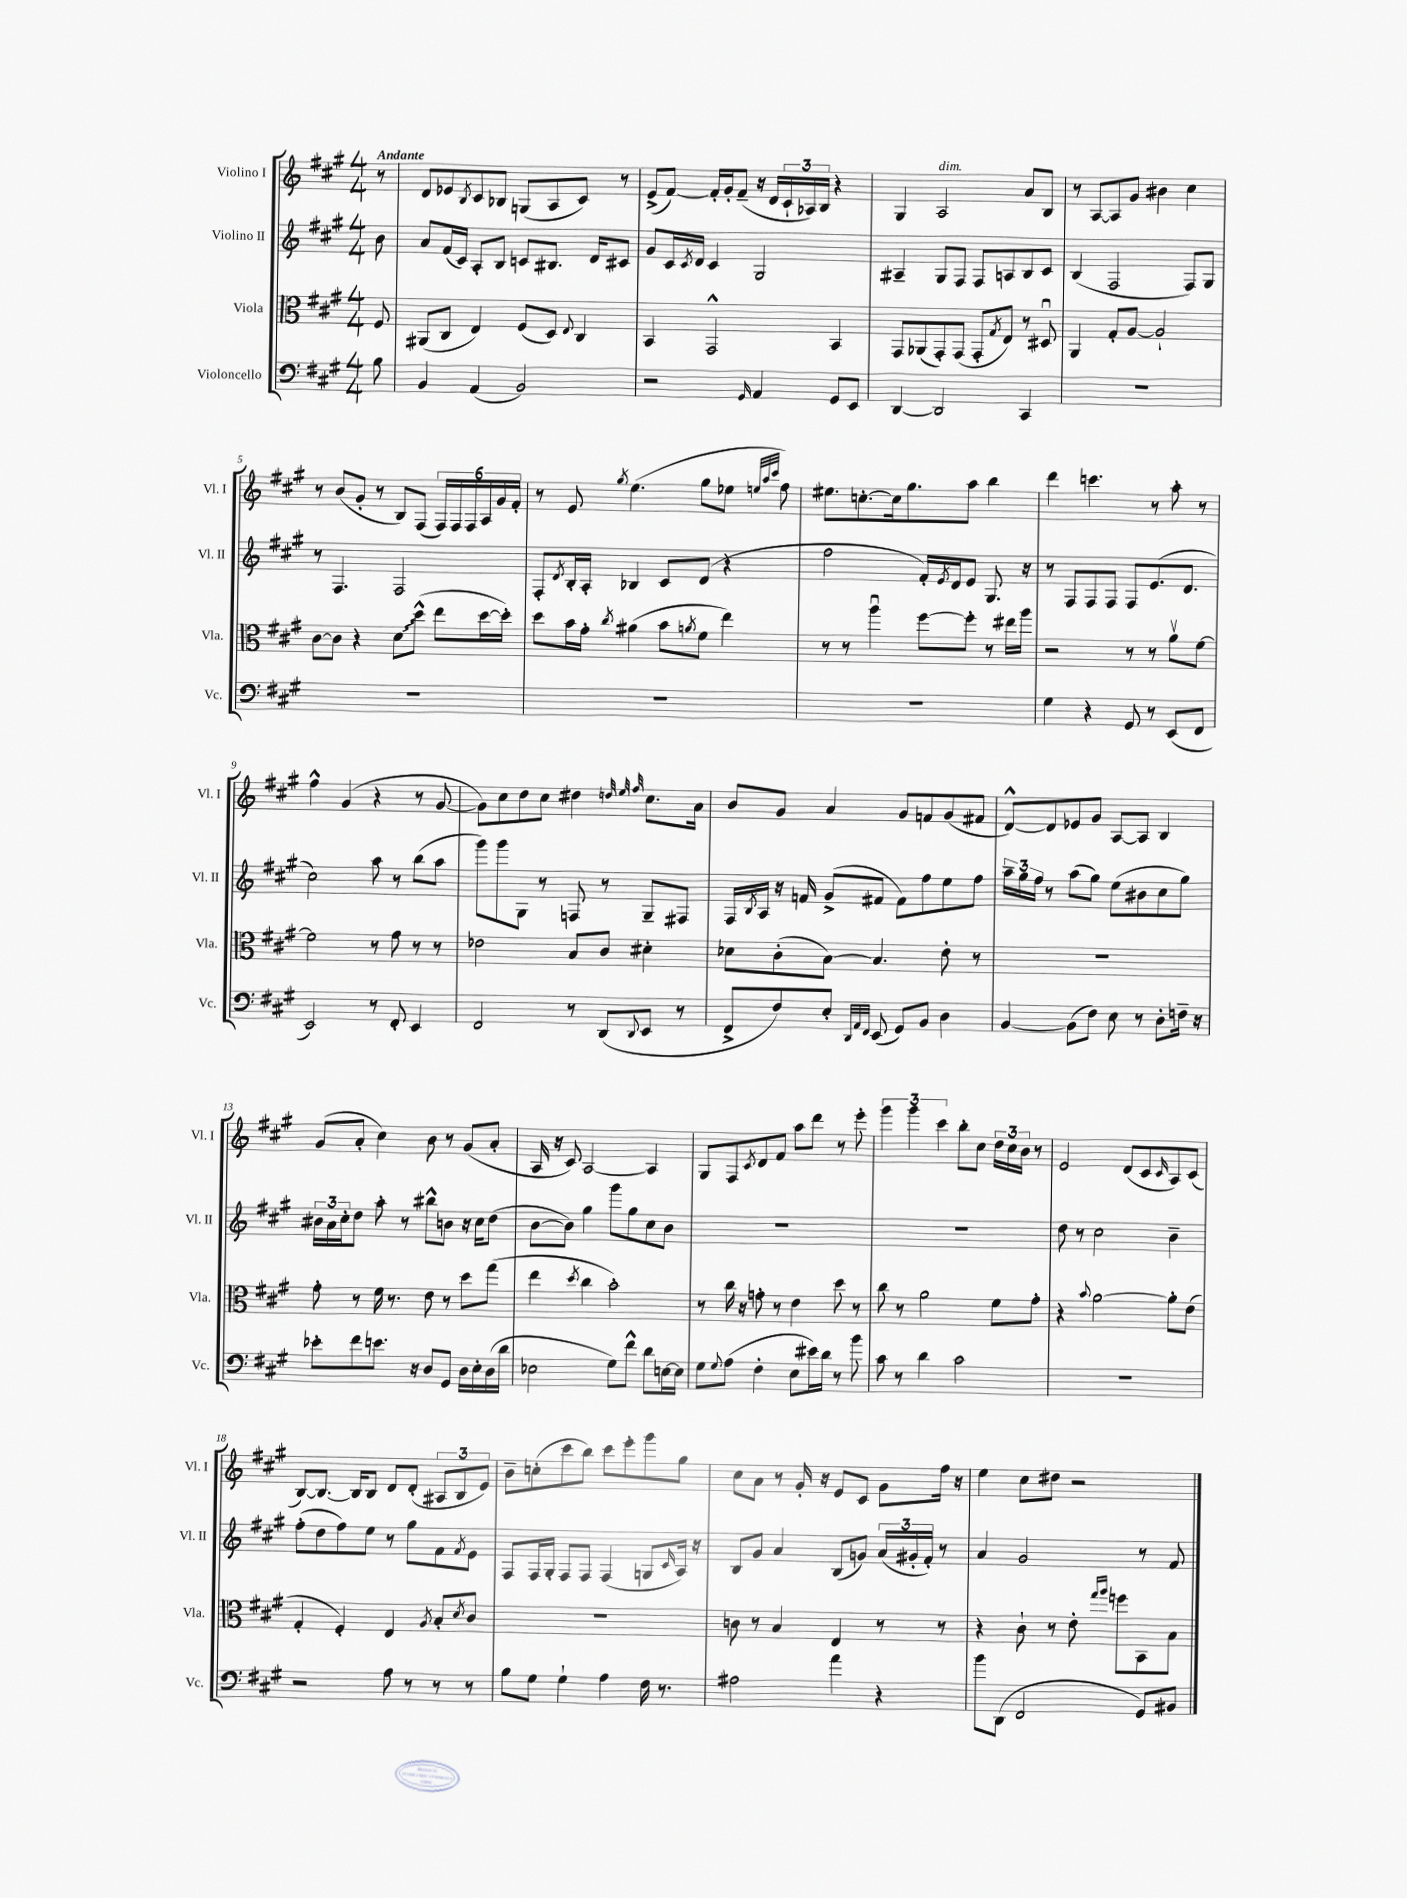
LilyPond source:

<<
\new StaffGroup <<
\new Staff = "s0" \with { instrumentName = "Violino I" shortInstrumentName = "Vl. I" } {
    \clef treble \key a \major \numericTimeSignature \time 4/4 \partial 8 \tempo "Andante"
    r8 |
    d'8 ees'8 \acciaccatura { b8 } cis'8 bes8 g8( a8 cis'8) r8 |
    e'8->( fis'8~) fis'16-. gis'16-. fis'8--( r16 d'16 \tuplet 3/2 { cis'16-! aes16) b16 } r4 |
    gis4 a2^\markup { \italic "dim." } a'8 b8 |
    r8 a8~ a8 gis'8 bis'4 cis''4 |
    r8 b'8( gis'8-. r8 b8) fis8( \tuplet 6/4 { fis16) fis16 fis16 a16 gis'16 fis'16-. } |
    r8 e'8 \acciaccatura { gis''8 } e''4.( gis''8 ees''8 \grace { e''32 a''32 cis'''32 } fis''8) |
    eis''8. c''8.~-. c''16 gis''8. a''8 b''4 |
    d'''4 c'''4. r8 a''8-. r8 |
    fis''4-^ gis'4( r4 r8 gis'8~ |
    gis'8) cis''8 d''8 cis''8 dis''4 \grace { d''32 e''32 fis''32 } cis''8. a'16 |
    b'8 gis'8 a'4 gis'8 f'8 gis'8( fis'8 |
    d'8~-^) d'8 ees'8 gis'8 a8~ a8 b4 |
    gis'8( a'8-. cis''4) b'8 r8 gis'8( a'8-. |
    a16 r16 cis'8) a2~ a4 |
    gis8 fis8 \acciaccatura { cis'8 } d'8 fis'8 a''8 d'''8 r8 e'''8-. |
    \tuplet 3/2 { gis'''4 gis'''4 cis'''4 } b''8-. cis''8 \tuplet 3/2 { d''16 cis''16 b'16 } r8 |
    e'2 d'8( cis'8 \grace { cis'16 } a8) cis'8( |
    b8~) b8.~ b16 b8 d'8 d'8-.( \tuplet 3/2 { ais8 b8 e'8) } |
    b'8-- c''8-.( cis'''8 b''8) cis'''8 e'''8-. gis'''8 gis''8 |
    cis''8 a'8 r8 gis'16-. r16 e'8 cis'8 gis'8 fis''16 r16 |
    e''4 cis''8 dis''8 r2 \bar "|." |
}
\new Staff = "s1" \with { instrumentName = "Violino II" shortInstrumentName = "Vl. II" } {
    \clef treble \key a \major \numericTimeSignature \time 4/4 \partial 8
    b'8 |
    a'8 fis'16( cis'16) a8-. b8 c'8 bis8. d'16 cis'8 |
    gis'8 cis'16 \acciaccatura { cis'8 } d'16 cis'4 gis2 |
    ais4-- gis8 fis8 fis8 a8 b8 cis'8 |
    b4( fis2 fis8) gis8 |
    r8 fis4. fis2 |
    fis8-. \acciaccatura { d'8 } b16-. a16-. bes4 cis'8 d'8( r4 |
    fis''2 fis'16-.) \acciaccatura { e'8 } d'16 e'8 gis8. r16 |
    r8 fis8 fis8 fis8 fis8 e'8.( d'8. |
    cis''2) a''8 r8 b''8( a''8 |
    gis'''8) gis'''8 gis8 r8 f8 r8 gis8-- fis8 |
    fis16 \acciaccatura { b8 } a16 r16 f'16 gis'8->( fis'8 fis'8) fis''8 e''8 fis''8 |
    \tuplet 3/2 { a''16-- gis''16 fis''16 } r8 a''8( gis''8) e''8( bis'8 cis''8 gis''8) |
    \tuplet 3/2 { bis'16 a'16 cis''16-. } d''8 a''8-. r8 bis''8-^ b'8 r16 cis''16 d''8( |
    b'8~ b'8) gis''4 gis'''8 gis''8 cis''8 b'8 |
    R1 |
    R1 |
    d''8 r8 cis''2 b'4-- |
    fis''8-.( d''8 fis''8) e''8 r8 gis''8 fis'8 \acciaccatura { fis'8 } e'8 |
    fis8 fis16 gis16-. fis8 fis8 fis4( g8 \grace { cis'16 } a16) r16 |
    b8 gis'8 a'4 b8( g'8) \tuplet 3/2 { a'16( gis'16-. fis'16-.) } r8 |
    a'4 gis'2 r8 fis'8 \bar "|." |
}
\new Staff = "s2" \with { instrumentName = "Viola" shortInstrumentName = "Vla." } {
    \clef alto \key a \major \numericTimeSignature \time 4/4 \partial 8
    fis8 |
    ais,8( cis8 e4) fis8( d8) \appoggiatura { e8 } cis4 |
    b,4 gis,2-^ b,4 |
    gis,8 aes,8( gis,8-.) gis,8( gis,8-. \acciaccatura { gis8 } e8) r8 dis8\downbow |
    a,4 gis8-. a8~ a2-! |
    cis'8~ cis'8 r4 \once \override Glissando.style = #'zigzag d'8\glissando d''8-^( e''8 d''16~ d''16-.) |
    d''8 b'16 gis'16-. \acciaccatura { cis''8 } ais'4( b'8 \acciaccatura { a'8 } fis'8 e''4) |
    r8 r8 a''4\downbow fis''8~ fis''8-. r8 eis''16 a''16 |
    r2 r8 r8 a'8\upbow fis'8~ |
    fis'2 r8 gis'8 r8 r8 |
    ees'2 b8 cis'8 dis'4-. |
    des'8 cis'8-.( b8~) b4. e'8-. r8 |
    R1 |
    gis'8-. r8 fis'16 r8. e'8 r8 d''8 gis''8( |
    e''4 \acciaccatura { d''8 } cis''4 b'2-.) |
    r8 cis''16 r16 g'8-. r8 e'4 d''8 r8 |
    cis''8 r8 a'2 fis'8 gis'8-. |
    r4 \appoggiatura { b'8 } a'2~ a'8-. e'8( |
    gis4-. fis4-.) e4 \acciaccatura { a8 } b8-. \acciaccatura { d'8 } cis'8 |
    R1 |
    c'8 r8 b4 e4 r8 r8 |
    r4 cis'8-! r8 e'8-. \grace { gis''16 a''16 } f''8 b,8 b8 \bar "|." |
}
\new Staff = "s3" \with { instrumentName = "Violoncello" shortInstrumentName = "Vc." } {
    \clef bass \key a \major \numericTimeSignature \time 4/4 \partial 8
    b8 |
    b,4 a,4( b,2) |
    r2 \grace { gis,16 } a,4 gis,8 e,8 |
    d,4~ d,2 cis,4 |
    R1 |
    R1 |
    R1 |
    R1 |
    gis4 r4 gis,8 r8 e,8( fis,8 |
    e,2) r8 fis,8-. e,4 |
    fis,2 r8 d,8( \appoggiatura { d,8 } e,8 r8 |
    fis,8-> fis8) e8-. \grace { d,32 a,32 fis,32 } e,8( gis,8) b,8 d4 |
    b,4~ b,8( fis8) e8 r8 d8-. f16-- r16 |
    ees'8-. fis'8 e'8. r16 d8 gis,8 d16 e16-. d16( d'16 |
    ees2 gis8) fis'8-^ d'8 e16~ e16 |
    gis8 \appoggiatura { gis8 } a8( fis4-. e8 eis'16) d'16 r8 b'8 |
    cis'8 r8 d'4 cis'2 |
    R1 |
    r2 a8 r8 r8 r8 |
    b8 gis8 gis4-! a4 fis16 r8. |
    ais2 a'4 r4 |
    b'8 d,8( fis,2 gis,8) bis,8 \bar "|." |
}
>>
>>
